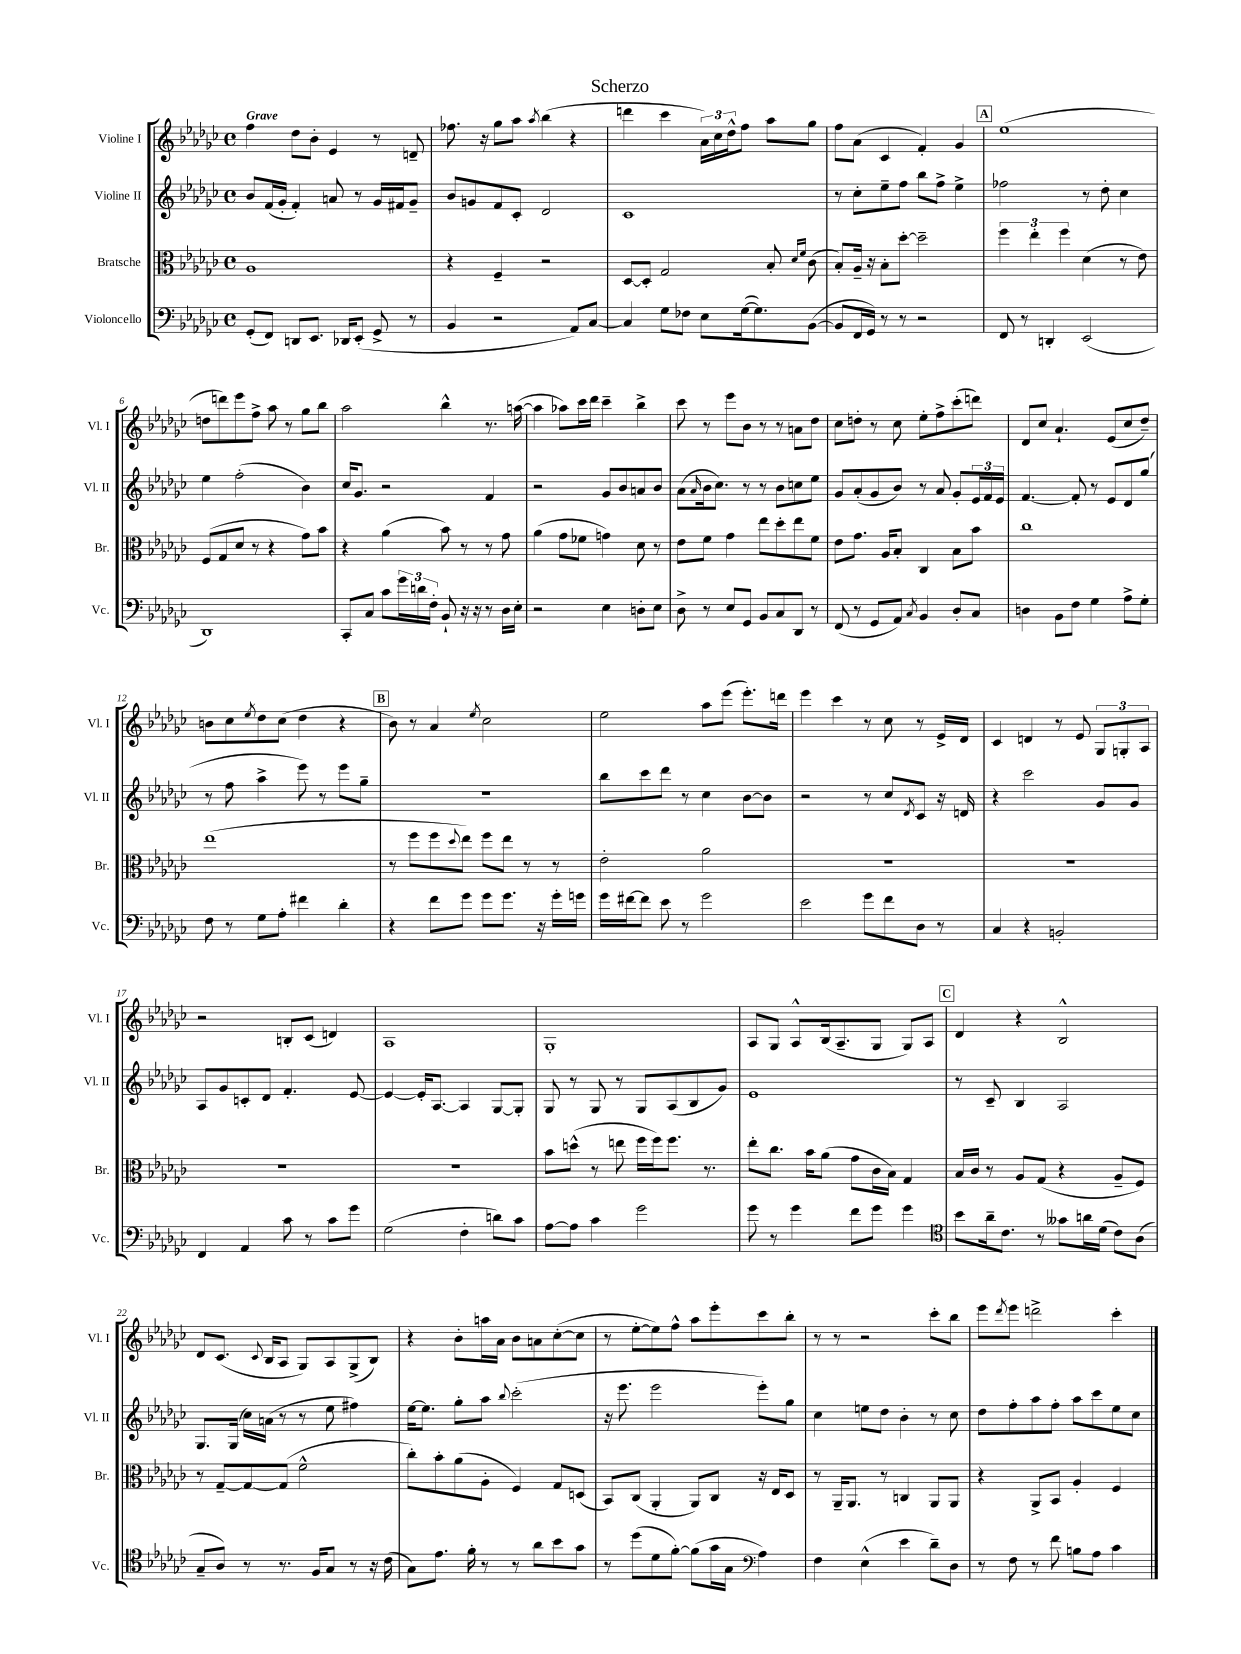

**kern	**kern	**kern	**kern
*staff4	*staff3	*staff2	*staff1
*clefF4	*clefC3	*clefG2	*clefG2
*k[b-e-a-d-g-c-]	*k[b-e-a-d-g-c-]	*k[b-e-a-d-g-c-]	*k[b-e-a-d-g-c-]
*M4/4	*M4/4	*M4/4	*M4/4
*met(c)	*met(c)	*met(c)	*met(c)
(8GG-'/L	1A-	8b-/L	4ff\
8FF/J)	.	(16f/L	.
.	.	16g-'/JJ	.
8DD/L	.	4f'/)	8dd-\L
8.EE-/J	.	.	8b-'\J
.	.	8a/	4e-/
16DD-/LK	.	.	.
(8EE-'/J	.	8r	.
8GG-^/	.	16g-/LL	8r
.	.	16f#/J	.
8r	.	8g-~/J	8d~/
=	=	=	=
4BB-/	4r	8b-/L	8.ff-\
.	.	8g/	.
.	.	.	16r
2r	4F~/	8f/	8gg-\L
.	.	8c-'/J	8aa-\J
.	.	.	8qaa-/
.	2r	2d-/	(4bb-\
8AA-/L)	.	.	4r
[8C-/J	.	.	.
=	=	=	=
4C-/]	[8D-/L	1c-	4ddd\
.	8D-'/]J	.	.
8G-\L	2G-/	.	4ccc-\
8F-\J	.	.	.
8E-\L	.	.	24a-\LL)
.	.	.	24cc-\
.	.	.	24dd-^^\J
([16G-\k	.	.	8ff\J
8.G-\])	.	.	.
.	8B-'/	.	8aa-\L
.	16qqd-/LL	.	.
.	16qqf/JJ	.	.
([8BB-\J	(8c-\	.	8gg-\J
=	=	=	=
8BB-/]L	8B-'/L)	8r	8ff\L
16FF/L	16A-~/Jk	8cc-'\L	(8a-\J
16GG-/JJ)	16r	.	.
8r	8B-'\L	8ee-~\	4c-/
8r	[8dd-'\J	8ff\J	.
2r	2dd-~\]	8bb-\L	4f'/)
.	.	8ff^\J	.
.	.	4ee-^\	4g-/
=	=	=	=
8FF/	6ff\	2ff-\	(1ee-
8r	.	.	.
.	6ee-'\	.	.
4DD'/	.	.	.
.	6ff\	.	.
(2EE-/	(4d-\	8r	.
.	.	8dd-'\	.
.	8r	4cc-\	.
.	8e-\)	.	.
=	=	=	=
1DD-)	(8F/L	4ee-\	8dd\L
.	8G-/	.	8ddd\)
.	8d-/J	(2ff'\	8eee-\
.	8r	.	8ff^\J
.	4r	.	8aa-\
.	.	.	8r
.	8g-\L)	4b-\)	8gg-\L
.	8b-\J	.	8bb-\J
=	=	=	=
8CC-'/L	4r	16cc-/LK	2aa-\
.	.	8.g-/J	.
8C-/J	.	.	.
8c-\L	(4a-\	2r	.
24g-\L	.	.	.
24d\	.	.	.
24F'\JJ	.	.	.
8BB-`/	8b-\)	.	4bb-^^\
16r	8r	.	.
16r	.	.	.
8r	8r	4f/	8.r
16D-\LL	8g-\	.	.
16E-'\JJ	.	.	([16aa\
=	=	=	=
2r	(4a-\	2r	4aa\]
.	8g-\L	.	8aa-\L)
.	8f-\J	.	16ccc-\L
.	.	.	16ddd-\JJ
4E-\	4g\)	8g-/L	4ccc-~\
.	.	8b-/	.
8D'\L	8d-\	8a/	4bb-^\
8E-\J	8r	8b-/J	.
=	=	=	=
8D-^\	8e-\L	(8a-\L	8ccc-\
.	.	16qqa-/	.
8r	8f\J	16b-\k	8r
.	.	8.cc-\J)	.
8E-/L	4g-\	.	8eee-\L
8GG-/J	.	8r	8b-\J
8BB-/L	8ee-\L	8r	8r
8C-/	8dd-'\	8b-\L	8r
8DD-/J	8ee-\	8cc\	8a\L
8r	8f\J	8ee-\J	8dd-\J
=	=	=	=
(8FF/	8e-\L	8g-/L	8cc-\L
8r	8.g-\J	(8a-'/	8dd'\J
8GG-/L	.	8g-/	8r
.	16A-/LK	.	.
8AA-/J)	8B-'/J	8b-/J)	8cc-\
8qC-/	.	.	.
4BB-/	4C-/	8r	8ee-'\L
.	.	8a-/	8ff^\
8D-'/L	8B-\L	8g-'/L	(8ccc-'\
8C-/J	8b-\J	24e-/L	8ddd\J)
.	.	24f/	.
.	.	24e-/JJ	.
=	=	=	=
4D\	1cc-	[4.f/	8d-/L
.	.	.	8cc-/J
8BB-\L	.	.	4.a-`/
8F\J	.	8f'/]	.
4G-\	.	8r	.
.	.	8e-/L	(8e-/L
8A-^\L	.	8d-/	8cc-/
8G-'\J	.	(8gg-/J	8dd-~/J)
=	=	=	=
8F\	(1ee-	8r	8b\L
8r	.	8ff\	8cc-\
.	.	.	8qee-/
8G-\L	.	4aa-^\	8dd-\
8A-'\J	.	.	(8cc-\J
4f#\	.	8eee-\)	4dd-\
.	.	8r	.
4d-'\	.	8eee-\L	4r
.	.	8gg-~\J	.
=	=	=	=
4r	8r	1r	8b-\)
.	8ff\L	.	8r
8f\L	8ff\	.	4a-/
.	8qqdd-/	.	.
8g-\J	8ee-\J)	.	.
.	.	.	8qee-/
8g-\L	8ff\L	.	2cc-\
8.g-\J	8ee-\J	.	.
.	8r	.	.
16r	.	.	.
16g-'\LL	8r	.	.
16g\JJ	.	.	.
=	=	=	=
16g-\LL	2e-'\	8bb-\L	2ee-\
[16f#\J	.	.	.
8f#\]J	.	8ccc-\	.
8e-\	.	8ddd-\J	.
8r	.	8r	.
2g-\	2a-\	4cc-\	8aa-\L
.	.	.	(8eee-\J
.	.	[8b-\L	8.eee-'\L)
.	.	8b-\]J	.
.	.	.	16ddd\Jk
=	=	=	=
2e-\	1r	2r	4eee-\
.	.	.	4ccc-\
8g-\L	.	8r	8r
8f\	.	8cc-/L	8cc-\
.	.	8qd-/	.
8D-\J	.	8c-/J	8r
8r	.	16r	16e-^/LL
.	.	16d/	16d-/JJ
=	=	=	=
4C-/	1r	4r	4c-/
4r	.	2ccc-\	4d/
2BB'/	.	.	8r
.	.	.	8e-/
.	.	8g-/L	12G-/L
.	.	.	12G'/
.	.	8g-/J	.
.	.	.	12A-/J
=	=	=	=
4FF/	1r	8A-/L	2r
.	.	8g-/	.
4AA-/	.	8c'/	.
.	.	8d-/J	.
8c-\	.	4.f'/	8B'/L
8r	.	.	(8c-/J
8c-\L	.	.	4d/)
8g-\J	.	[8e-/	.
=	=	=	=
(2G-\	1r	4e-/_	1A-
.	.	16e-'/]LK	.
.	.	[8.A-/J	.
4F'\	.	4A-/]	.
8d\L)	.	[8G-/L	.
8c-\J	.	8G-'/]J	.
=	=	=	=
[8A-\L	8b-\L	8G-/	1G-'
8A-\]J	(8dd^^\J	8r	.
4c-\	8r	8G-/	.
.	8ee\	8r	.
2g-\	16ff\LL	8G-/L	.
.	16ff\J)	.	.
.	8.ff\J	(8A-/	.
.	.	8B-/	.
.	8.r	.	.
.	.	8g-/J)	.
=	=	=	=
8g-\	8ee-'\L	1e-	8A-/L
8r	8.cc-\J	.	8G-/J
4g-\	.	.	8A-^^/L
.	16b-\LK	.	.
.	(8a-\J	.	(16B-/k
.	.	.	8.A-~/
8f\L	8g-\L	.	.
8g-\J	16c-\L	.	8G-/J
.	16B-\JJ)	.	.
4g-\	4G-/	.	8G-/L)
.	.	.	8A-/J
=	=	=	=
*clefC4	*	*	*
8b-\L	16B-/LL	8r	4d-/
.	16c-/JJ	.	.
16a-~\k	8r	8c-~/	.
8.c-\J	.	.	.
.	8A-/L	4B-/	4r
8r	(8G-/J	.	.
8g--\L	4r	2A-/	2B-^^/
16a\L	.	.	.
(16d-\JJ	.	.	.
8c-\L)	8A-~/L	.	.
(8A-\J	8F/J)	.	.
=	=	=	=
8G-~/L	8r	8.G-/L	8d-/L
8A-/J)	[8G-~/L	.	(8.c-/J
.	.	(16G-/Jk	.
8r	8G-/_	16cc-\LL)	.
.	.	.	8qqc-/
.	.	(16a\JJ	16B-/LK
8.r	(8G-/]J	8r	8A-/J
.	2f^^\	8r	8G-/L)
16F/LK	.	.	.
8G-/J	.	8ee-\	8A-/
8r	.	4ff#\)	(8G-^/
16r	.	.	8B-/J)
(16c-\	.	.	.
=	=	=	=
8G-\L)	8cc-'\L)	[16ee-\LK	4r
.	.	8.ee-\]J	.
8.e-\J	8b-'\	.	.
.	(8a-\	8gg-'\L	8b-'\L
16f'\	.	.	.
8r	8A-'\J	8aa-\J	16aa\L
.	.	.	16a-\JJ
.	.	8qqbb-/	.
8r	4F/)	(2ccc-'\	8b-\L
8a-\L	.	.	8a\
8b-\	8G-/L	.	([8cc-'\
8g-\J	(8D/J	.	8cc-\]J
=	=	=	=
8r	8BB-/L)	16r	8r
.	.	8.eee-\	.
(8dd-\L	(8C-/J	.	[8ee-'\L
8d-\	4AA-'/	2eee-\	8ee-\])
[8f'\J)	.	.	8ff^^\J
(8f\]L	8AA-/L)	.	8aa-\L
16g-\L	8C-/J	.	8eee-'\
16G-\JJ	.	.	.
*clefF4	*	*	*
4A-\)	16r	8eee-'\L)	8ccc-\
.	16E-/LK	.	.
.	8D-/J	8gg-\J	8bb-'\J
=	=	=	=
4F\	8r	4cc-\	8r
.	16AA-~/LK	.	8r
.	8.AA-/J	.	.
(4E-^^\	.	8ee\L	2r
.	8r	8dd-\J	.
4e-\	4C/	4b-'\	.
8d-~\L)	8AA-/L	8r	8ccc-'\L
8D-\J	8AA-/J	8cc-\	8bb-\J
=	=	=	=
8r	4r	8dd-\L	8eee-\L
.	.	.	8qddd-/
8F\	.	8ff'\	8eee-\J
8r	8AA-^/L	8aa-\	2ddd^\
8f\	8BB-/J	8ff'\J	.
8B\L	4A-'/	8aa-\L	.
8A-\J	.	8ccc-\	.
4c-\	4F/	8ee-\	4ccc-'\
.	.	8cc-\J	.
==	==	==	==
*-	*-	*-	*-
